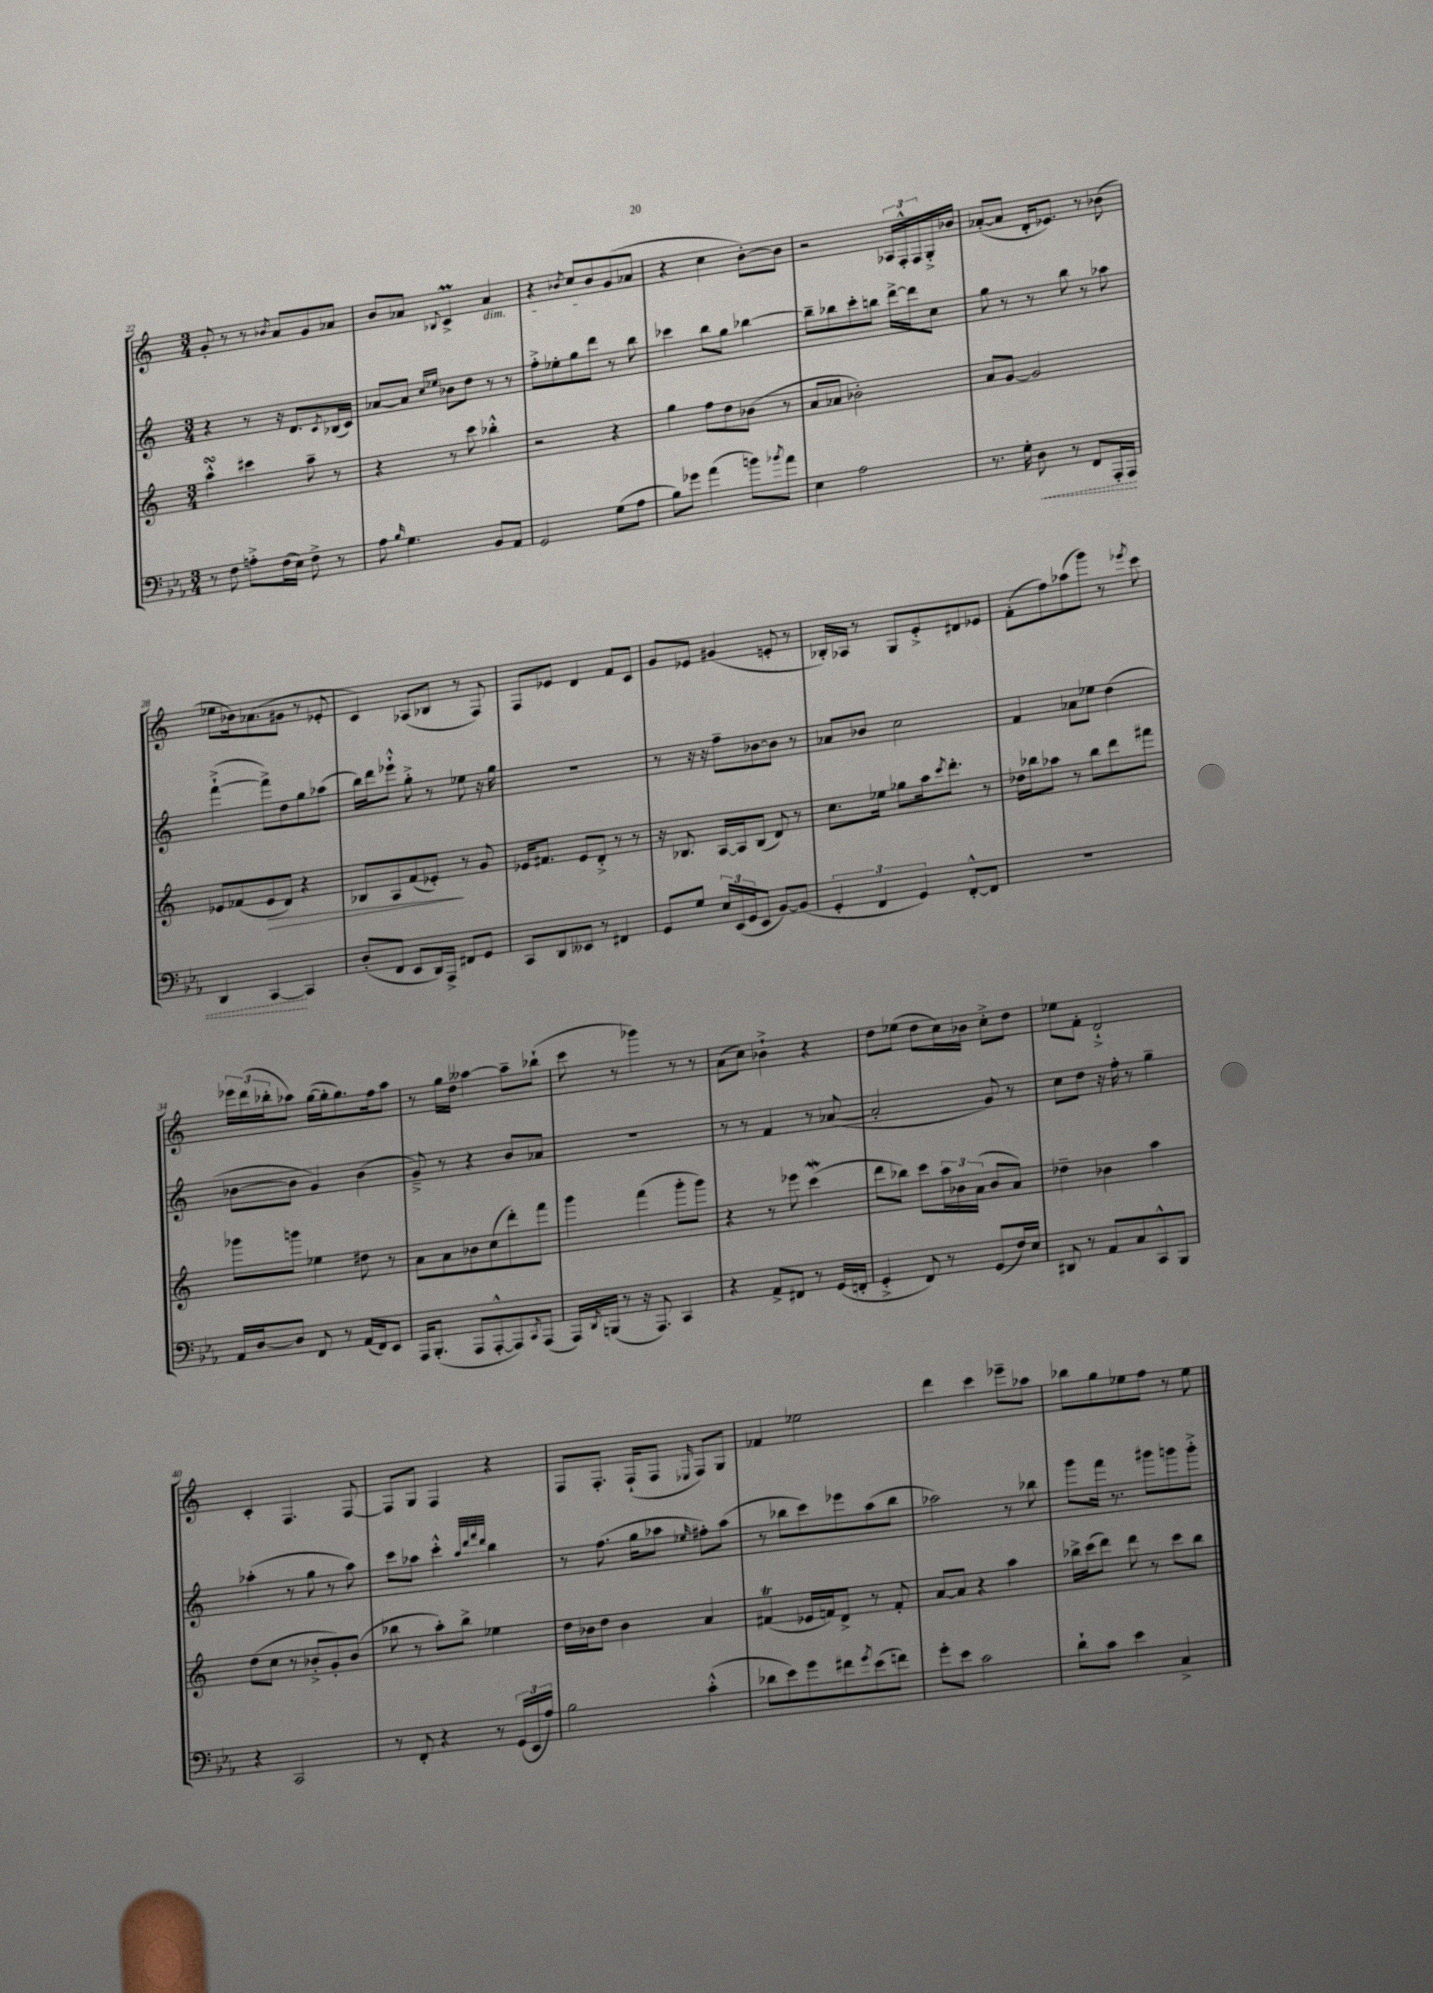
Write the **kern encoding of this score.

**kern	**kern	**kern	**kern
*staff4	*staff3	*staff2	*staff1
*clefF4	*clefG2	*clefG2	*clefG2
*k[b-e-a-]	*k[]	*k[]	*k[]
*M3/4	*M3/4	*M3/4	*M3/4
8r	4aa^^\	4r	8g'/
8F\	.	.	8r
8A'^\L	4ccc#\	8r	8r
.	.	.	8qb-/
(16F\L	.	16r	8a/L
16E-\JJ)	.	8.d/L	.
8F^\	8aa~\	.	8g/
.	.	8qc/	.
8r	8r	(16B-/L	8a-/J
.	.	16c/JJ)	.
=	=	=	=
8A-\	4r	[8a-/L	8b/L
16qqB-/	.	.	.
4.G\	.	8a-/]J	8a-/J
.	.	16qqcc/LL	.
.	.	16qqee-/JJ	8qqB-/
.	8r	8b-\L	4c^/
.	8ccc\	8dd\J	.
8BB-/L	4bb-'^^\	8r	4a-/
8AA-/J	.	8r	.
=	=	=	=
2GG/	2r	8ff'^\L	4r
.	.	8ee-'\	.
.	.	.	8qb-/
.	.	8gg\	8cc/L
.	.	8ddd\J	8b-/
(8G\L	4r	8r	(8g/
8A-\J	.	8bb\	8a-/J
=	=	=	=
8B-\L)	4gg\	4ccc-\	4r
8g-\J	.	.	.
(4a-\	8ff\L	8bb\L	4cc\
.	8dd\	8gg\J	.
8b\L)	(8b-\J	[4bb-\	[8b'\L)
8qb-/	.	.	.
8a-\J	8r	.	8b\]J
=	=	=	=
4E-\	8a/L	8bb-~\]L	2r
.	8a-/J	8bb-\	.
2A-\	2b-'\)	8ccc'\	.
.	.	8bb\J	.
.	.	[16ddd^\LL	24A-/LL
.	.	.	24F'^^/
.	.	16ddd\]J	.
.	.	.	24F/
.	.	8cc\J	16G'^/
.	.	.	16b-/JJ
=	=	=	=
8.r	8a/L	8gg\	([8a-'/L
.	[8g/J	8r	8a-/]J
16G'\	.	.	.
8D\	2g/]	8r	16d'/LK
.	.	.	8.e-/J)
8r	.	8bb\	.
8FF/L	.	8r	8r
16AAA-'/L	.	8aa-\	(8b-\
16AAA-/JJ	.	.	.
=	=	=	=
4DD/	8e-/L	([4fff`^\	8ee-\L
.	(8f-/	.	16b-\k)
.	.	.	(8.a-\
[4CC/	8e-/	8fff^\]L)	.
.	8d/J)	8dd\	8g#\J
4CC/]	4r	8gg\	8r
.	.	(8aa-\J	8e-'/
=	=	=	=
(8D'/L	8B-/L	16bb\LL)	4c/)
.	.	16ddd\J	.
8FF/J	8A/	8eee-`^^\J	.
8EE-/L	(8f/	8gg'^\	(8A-/L
16DD/L)	8e-'/J)	8r	8B-/J
16AAA-^/JJ	.	.	.
8FF#/L	8r	8ee-\	8r
8GG/J	8g/	16r	8F/)
.	.	16gg\	.
=	=	=	=
8CC/L	16e-/LK	2.r	8F/L
.	8.f#/J	.	.
8DD/	.	.	8e-/J
8EE--/J	8e-/L	.	4d/
8r	8d'^/J	.	.
4FF#/	8r	.	8f/L
.	8r	.	8c/J
=	=	=	=
8GG/L	16r	8r	8g/L
.	8.B-/	.	.
8G/J	.	16r	8e-/J
.	.	16r	.
24E-/LL	[16A/LL	8ff~\L	(4g#/
(24EE-/	.	.	.
.	16A/]J	.	.
24GG/J	.	.	.
8EE-/J	(8B-/J	[8b-\	.
[8BB-/L)	8d/)	8b-\]J	8e'/
(8BB-/]J	8r	8r	8r
=	=	=	=
6GG'/	8.cc\L	8a-/L	16B-'/LL)
.	.	.	16A-/JJ
.	.	8b-/J	8r
6FF/	.	.	.
.	16ee-\Jk	.	.
.	8gg-\L	2cc\	8G/L
6GG/)	.	.	.
.	16aa\k	.	8e'^/
.	8qccc/	.	.
.	8.ddd'\J	.	.
[8FF'^^/L	.	.	8d#/
8FF/]J	8r	.	8e-/J
=	=	=	=
2.r	16dd-\LL	4f/	(8f'\L
.	16bb-\J	.	.
.	8aa-\J	.	8ff\)
.	8r	8a-\L	(8aa-\
.	8bb-\L	8ee-\J	8ggg\J)
.	8ddd\	(4dd\	8r
.	.	.	8qeee-/
.	8fff#\J	.	8ccc\
=	=	=	=
16AA-/LL	8ggg-\L	[8b-\L	24eee-\LL
.	.	.	(24ddd\
[16D/J	.	.	.
.	.	.	24bb-'\J
8D/]J	8ggg\J	8b-\]J	8aa-\J)
8FF/	4ee-\	4g/)	([16gg\LL
.	.	.	16gg'\]J
8r	.	.	8.gg\)
(16AA-/LL	8dd#\	(4b-\	.
16FF/J)	.	.	16ff\k
8EE-/J	8r	.	8aa-\J
=	=	=	=
16AAA-/LK	8a\L	8g~^/)	8r
(8.BBB-'/J	.	.	.
.	8a\	8r	16gg\LL
.	.	.	16dd\JJ
8AAA-/L	8b-\	4r	[4aa--\
[8AAA-'^^/	(8cc\	.	.
8AAA-/])	8ddd'\)	8b/L	8aa--~\]L
8qCC/	.	.	.
(8AAA-/J	8fff\J	8a-/J	(8bb-`\J
=	=	=	=
16AAA-/LL)	4ggg\	2.r	8ccc\
8qDD/	.	.	.
(16BBB/JJ	.	.	.
8r	.	.	8r
16r	(4fff\	.	4ggg-\)
8.AAA-/)	.	.	.
4CC/	8ggg'\L	.	8r
.	8ggg\J)	.	8r
=	=	=	=
4r	4r	8r	(8a\L
.	.	8r	8cc\J)
8AA-^/L	8r	4f/	4b-`^\
8FF#/J	8eee-\	.	.
8r	(4ccc\	8r	4r
(16GG/LL	.	([8a-/	.
16FF'/JJ	.	.	.
=	=	=	=
4GG'^/	8ddd\L	2a-'/]	8dd\L
.	8bb-\J)	.	(8ee-\J
8FF/)	8ccc\L	.	8dd\L
8r	24aa\L	.	16cc\L)
.	24b-\	.	.
.	.	.	16b-\JJ
.	(24a\JJ	.	.
(8GG/L	8b-/L	8g/)	8cc'^\L
16F/L)	8a/J)	8r	8dd\J
16E-/JJ	.	.	.
=	=	=	=
8DD#/	4dd-~\	8cc\L	8ee-\L
8r	.	8dd\J	8f'\J
8AA-/L	4b-\	16r	2d`^/
.	.	16ff'\	.
8C/	.	8r	.
8CC^^/	4aa\	4gg~\	.
8BBB-/J	.	.	.
=	=	=	=
4r	(8dd\L	(4aa-'\	4c'/
.	8cc\J	.	.
2CC/	8r	8r	4.F/
.	8b-'^/L	8gg\	.
.	8g'/)	8r	.
.	(8b-/J	8aa-\)	[8F/
=	=	=	=
8r	8bb-\	8ccc\L	8F/]L
8FF'/	8r	8aa-\J	8G/J
4r	8aa'\L)	4ccc'^^\	4F/
.	8bb-^\J	.	.
.	.	32qqaa-/LLL	.
.	.	32qqddd/	.
.	.	32qqfff/	.
.	.	32qqddd/JJJ	.
8r	4ee-\	4bb\	4r
(24GG/LL	.	.	.
24EE-/	.	.	.
24A-/JJ)	.	.	.
=	=	=	=
2B-\	16dd\LL	8r	8F/L
.	16b-\J	.	.
.	8dd\J	(8.ff\	8.F'/J
.	4b-\	.	.
.	.	16gg\LK	(16F`/LK
.	.	8aa-\J	8F/J
.	.	16qqee-/	16qqE-/
(4c'^^\	4a/	8ff#'\L)	8F/L)
.	.	(8aa-\J	8G/J
=	=	=	=
8d-\L	(4f#/	8r	4f-/
8e-\)	.	8bb-\L	.
8g\	16e-/LL	8ccc\)	2ee-\
.	16f/J)	.	.
8f#\	8d^/J	8eee-\	.
8qg/	.	.	.
(8e-\	8r	(8aa\	.
8f\J)	8f'/	8bb-\J	.
=	=	=	=
8g'\L	[8a/L	2aa-\)	4ddd\
8e-\J	8a/]J	.	.
2c\	4r	.	4ccc\
.	4aa\	8r	8eee-~\L
.	.	8bb-\	8aa-\J
=	=	=	=
8d`\L	16bb-^\LL	8ggg\L	8bb-\L
.	(16ccc\J	.	.
8c\J	8ddd\J)	16fff\Jk	8gg\
.	.	8.r	.
4e-\	8ddd\	.	8ee-\
.	8r	8ggg#\L	8ff\J
4C^/	8ccc\L	8ggg\	8r
.	8bb-\J	8ggg'^\J	8ee-\
==	==	==	==
*-	*-	*-	*-
